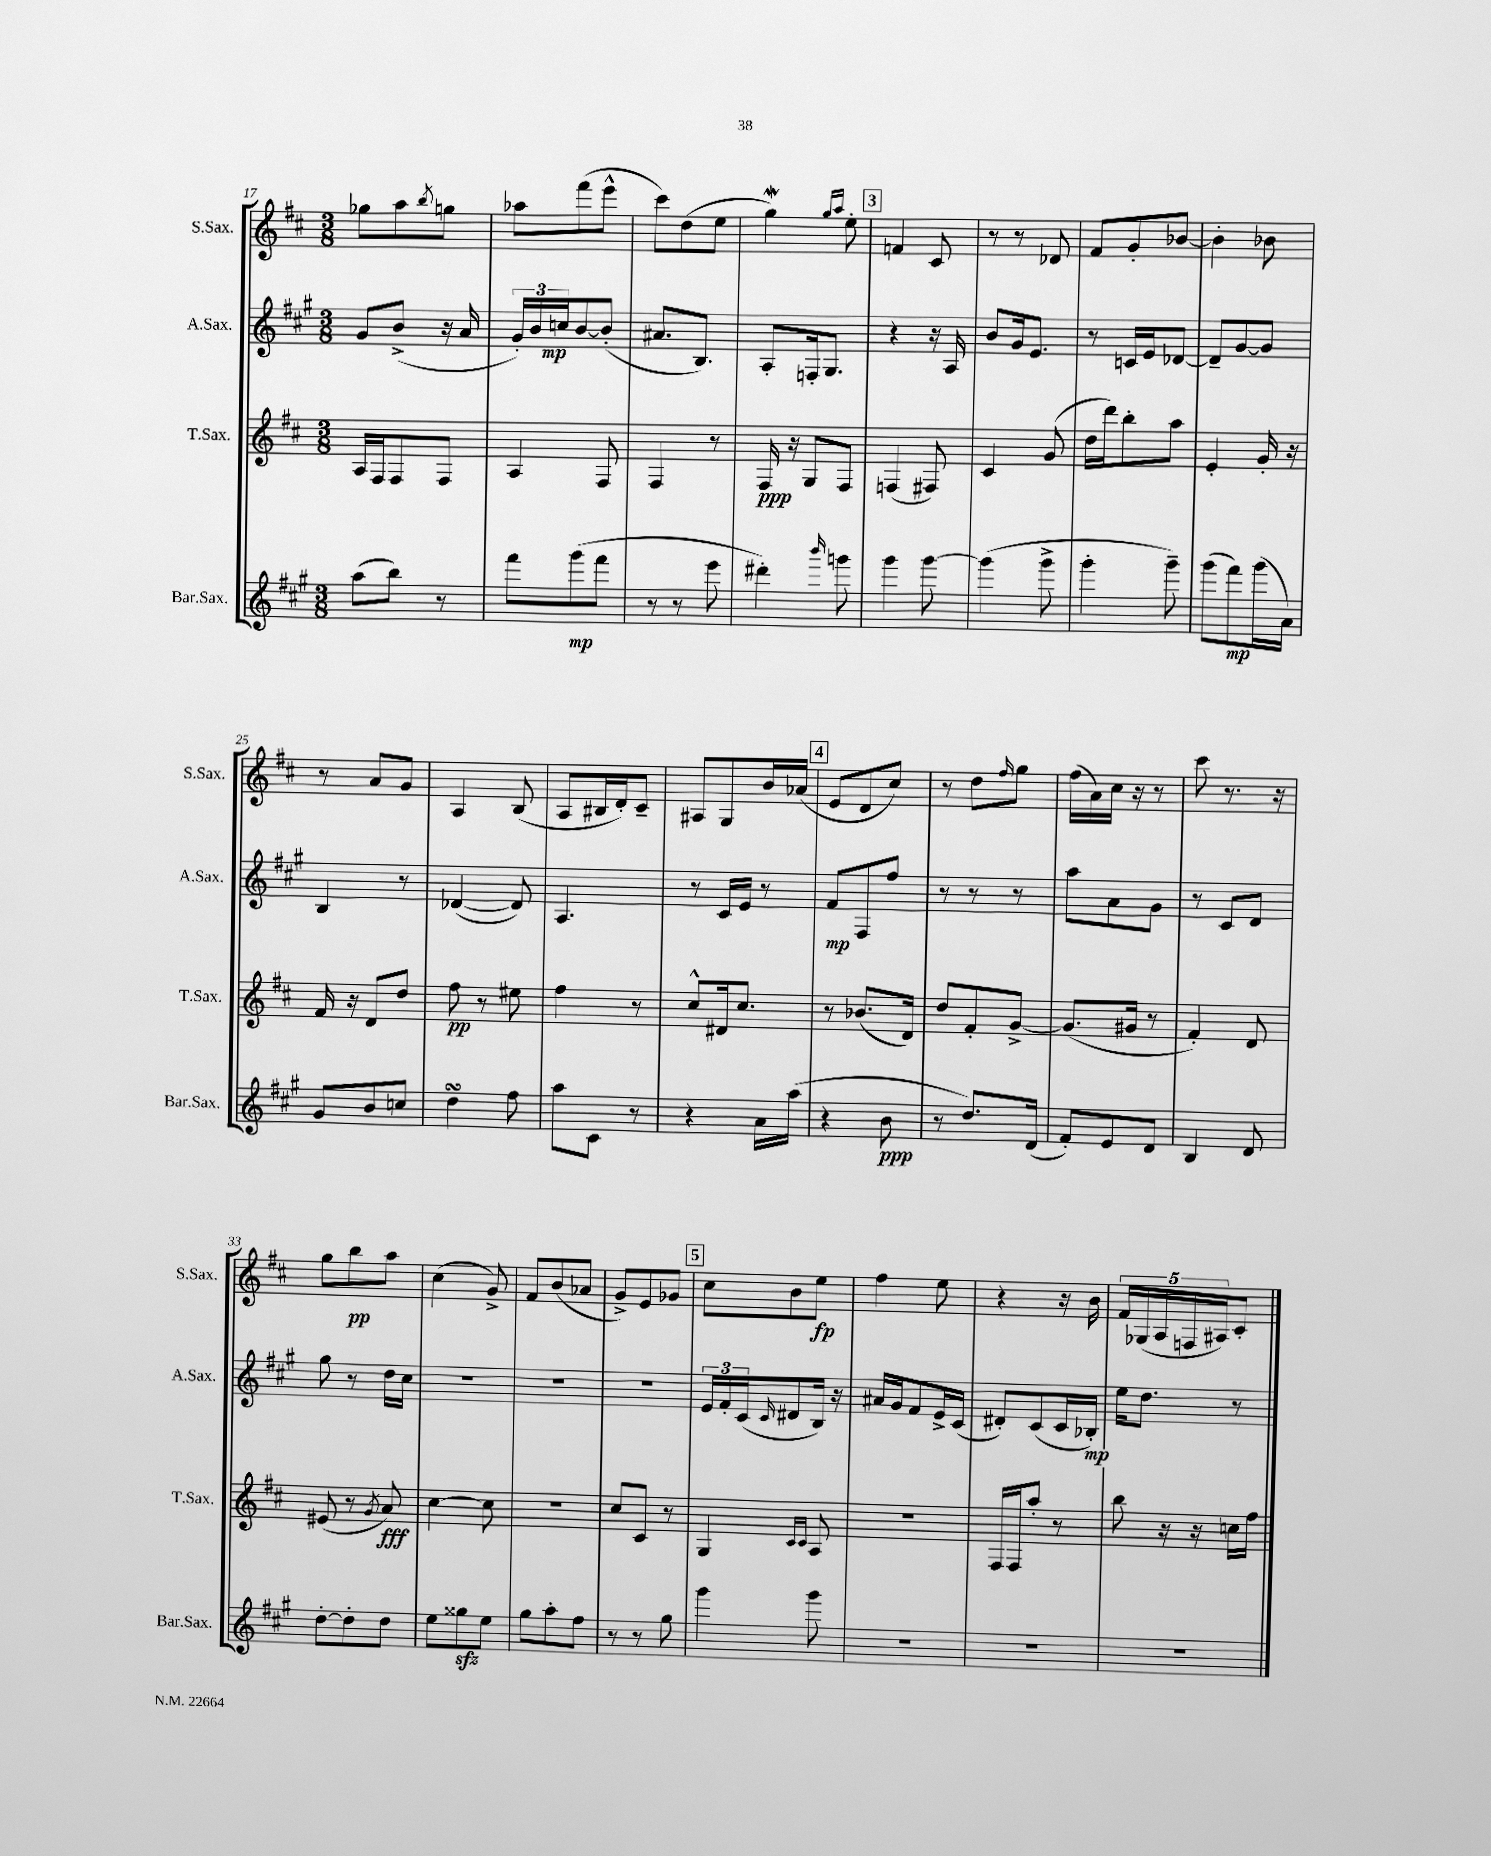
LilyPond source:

<<
\new StaffGroup <<
\new Staff = "s0" \with { instrumentName = "S.Sax." shortInstrumentName = "S.Sax." } {
    \clef treble \key d \major \numericTimeSignature \time 3/8
    ges''8 a''8 \acciaccatura { b''8 } g''8 |
    aes''8 fis'''8( e'''8-^ |
    cis'''8) d''8( e''8 |
    g''4\mordent) \grace { g''16 a''16 } e''8-. |
    \mark \markup { \box "3" } f'4 cis'8 |
    r8 r8 des'8 |
    fis'8 g'8-. bes'8~ |
    bes'4-. bes'8 |
    r8 a'8 g'8 |
    a4 b8( |
    a8 bis16 d'16-.) cis'8-- |
    ais8 g8 b'16 aes'16( |
    \mark \markup { \box "4" } e'8 d'8 cis''8) |
    r8 d''8 \grace { fis''16 } g''8 |
    fis''16( a'16) cis''16 r16 r8 |
    cis'''8 r8. r16 |
    g''8 b''8\pp a''8 |
    cis''4( g'8->) |
    fis'8 b'8( aes'8 |
    g'8->) e'8 ges'8 |
    \mark \markup { \box "5" } cis''8 b'8 e''8\fp |
    fis''4 e''8 |
    r4 r16 b'16 |
    \tuplet 5/4 { fis'16 ges16( a16 f16 ais16) } cis'8-. \bar "|." |
}
\new Staff = "s1" \with { instrumentName = "A.Sax." shortInstrumentName = "A.Sax." } {
    \clef treble \key a \major \numericTimeSignature \time 3/8
    gis'8 b'8->( r16 a'16 |
    \tuplet 3/2 { gis'16-.) b'16 c''16\mp } b'8~ b'8-.( |
    ais'8. b8.) |
    a8-. f16-. gis8. |
    \mark \markup { \box "3" } r4 r16 a16 |
    b'8 gis'16 e'8. |
    r8 c'16 e'16 des'8~ |
    des'8-- gis'8~ gis'8 |
    b4 r8 |
    des'4~( des'8) |
    a4. |
    r8 cis'16 e'16 r8 |
    \mark \markup { \box "4" } fis'8\mp fis8 fis''8 |
    r8 r8 r8 |
    a''8 a'8 gis'8 |
    r8 cis'8 d'8 |
    gis''8 r8 d''16 cis''16 |
    R4. |
    R4. |
    R4. |
    \mark \markup { \box "5" } \tuplet 3/2 { e'16 fis'16-. cis'16( } \grace { cis'16 } dis'8 b16) r16 |
    ais'16 gis'16 fis'8 e'16-> cis'16( |
    dis'8-.) cis'8( cis'16 bes16-.\mp) |
    e''16 d''8. r8 \bar "|." |
}
\new Staff = "s2" \with { instrumentName = "T.Sax." shortInstrumentName = "T.Sax." } {
    \clef treble \key d \major \numericTimeSignature \time 3/8
    a16 fis16 fis8 fis8 |
    a4 fis8 |
    fis4 r8 |
    fis16\ppp r16 g8 fis8 |
    \mark \markup { \box "3" } f4( fis8) |
    cis'4 g'8( |
    d''16 d'''16) b''8-. a''8 |
    e'4-. g'16-. r16 |
    fis'16 r16 d'8 d''8 |
    fis''8\pp r8 eis''8 |
    fis''4 r8 |
    cis''8-^ dis'16 cis''8. |
    \mark \markup { \box "4" } r8 bes'8.( d'16) |
    d''8 fis'8-. g'8~-> |
    g'8.( gis'16 r8 |
    fis'4-.) d'8 |
    eis'8( r8 \acciaccatura { g'8 } a'8\fff) |
    cis''4~ cis''8 |
    R4. |
    cis''8 cis'8 r8 |
    \mark \markup { \box "5" } g4 \grace { cis'16 cis'16 } a8 |
    R4. |
    fis16 fis16 a''8-. r8 |
    b''8 r16 r16 c''16 fis''16 \bar "|." |
}
\new Staff = "s3" \with { instrumentName = "Bar.Sax." shortInstrumentName = "Bar.Sax." } {
    \clef treble \key a \major \numericTimeSignature \time 3/8
    a''8( b''8) r8 |
    fis'''8 gis'''8\mp( fis'''8 |
    r8 r8 e'''8 |
    dis'''4-.) \grace { b'''16 } g'''8 |
    \mark \markup { \box "3" } gis'''4 gis'''8~ |
    gis'''4( gis'''8-> |
    gis'''4-. gis'''8--) |
    gis'''8( fis'''8\mp) gis'''16( a'16) |
    gis'8 b'8 c''8 |
    d''4\turn fis''8 |
    a''8 cis'8 r8 |
    r4 a'16 a''16( |
    \mark \markup { \box "4" } r4 b'8\ppp |
    r8 d''8.) d'16( |
    fis'8-.) e'8 d'8 |
    b4 d'8 |
    d''8~-. d''8-. d''8 |
    e''8 gisis''8\sfz e''8 |
    gis''8 a''8-. fis''8 |
    r8 r8 gis''8 |
    \mark \markup { \box "5" } gis'''4 gis'''8 |
    R4. |
    R4. |
    R4. \bar "|." |
}
>>
>>
\layout { \context { \Score currentBarNumber = #17 } }
